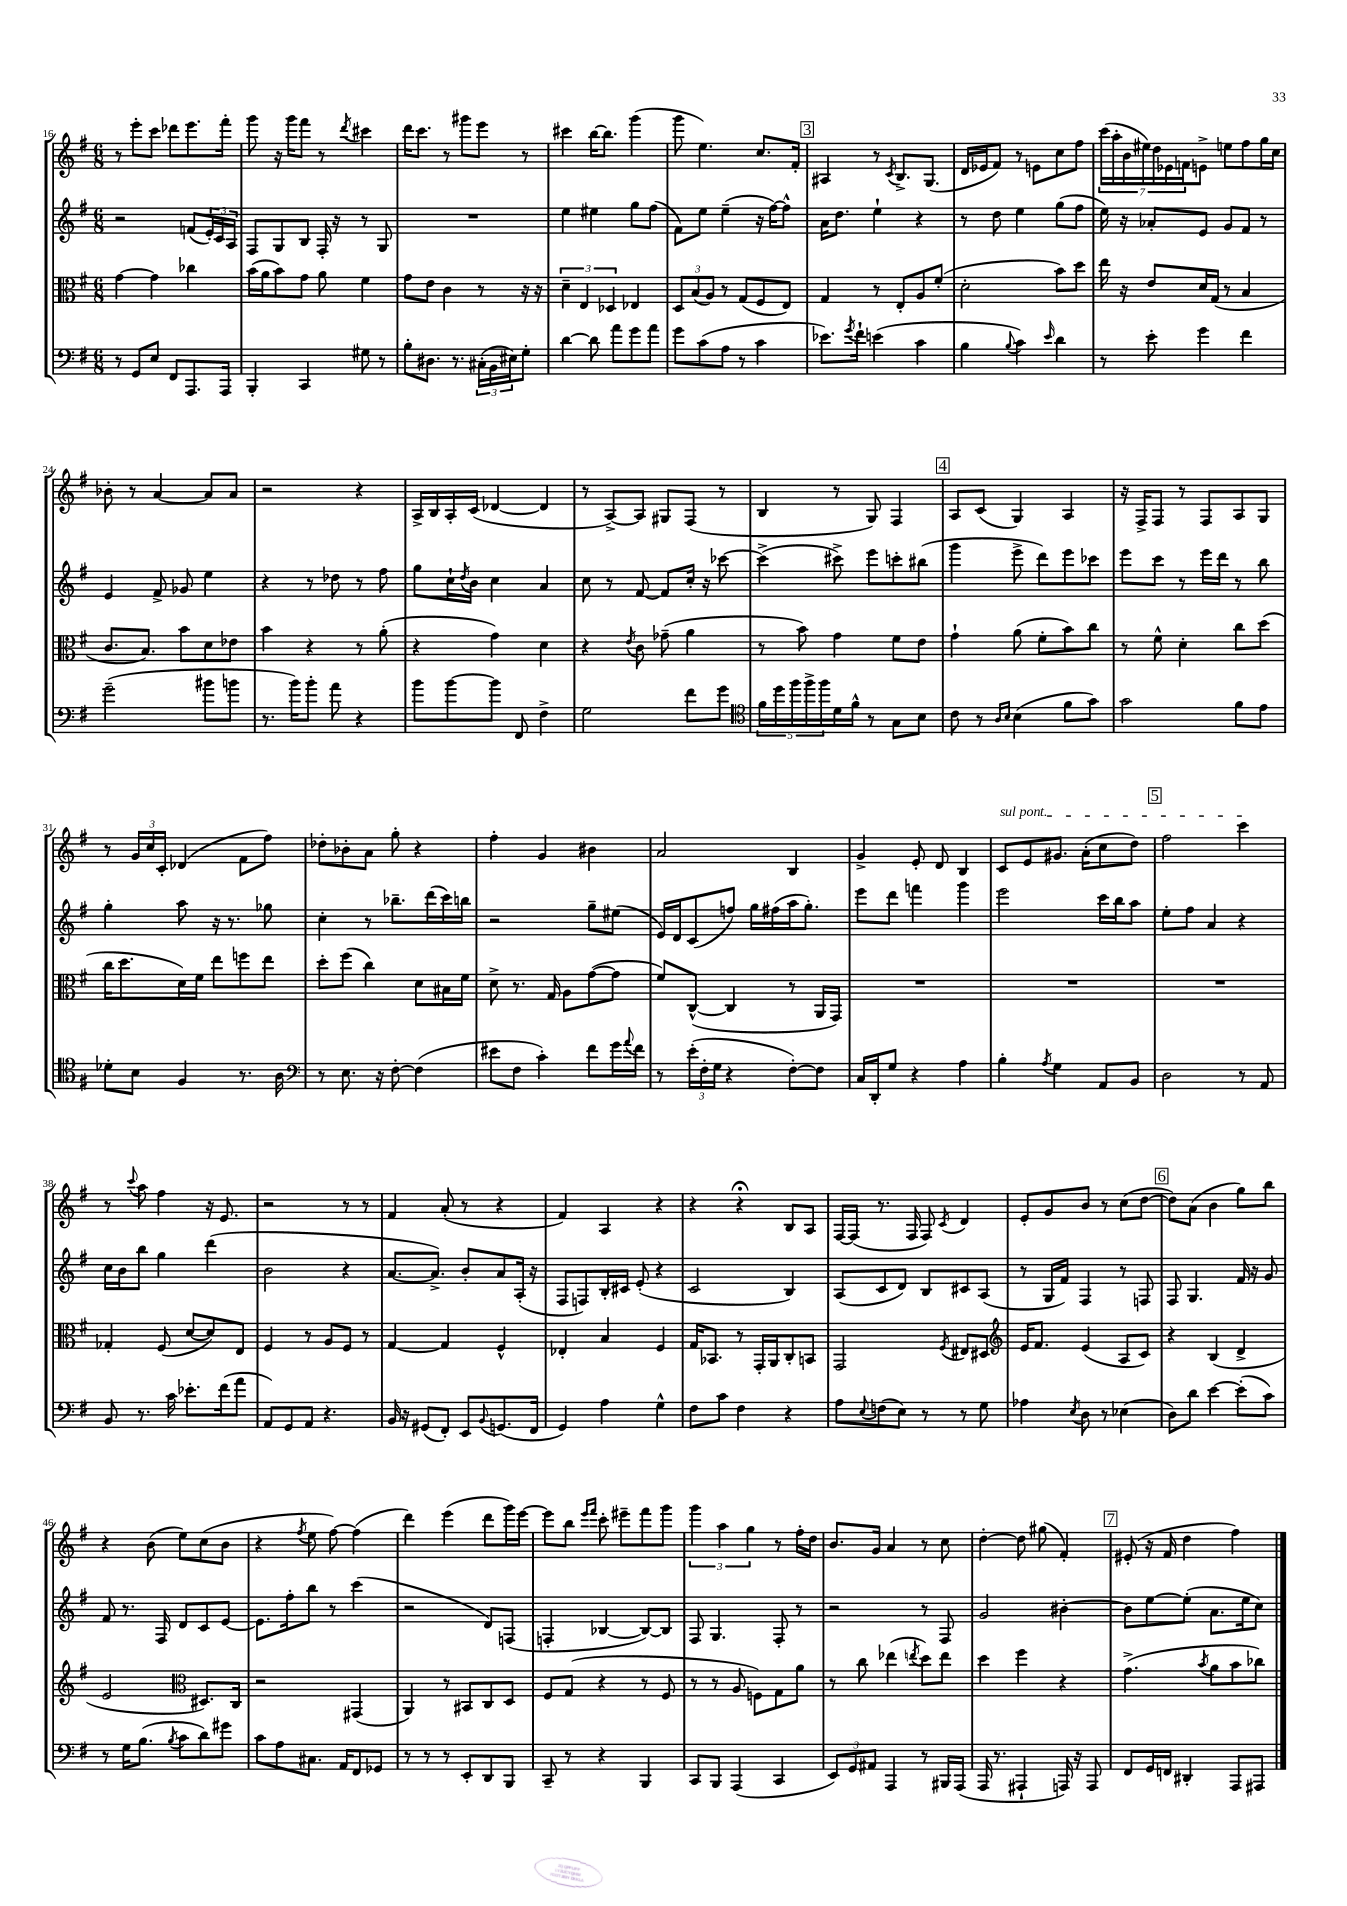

**kern	**kern	**kern	**kern
*staff4	*staff3	*staff2	*staff1
*clefF4	*clefC3	*clefG2	*clefG2
*k[f#]	*k[f#]	*k[f#]	*k[f#]
*M6/8	*M6/8	*M6/8	*M6/8
8r	[4g	2r	8r
8GG	.	.	8eee'
8E	4g]	.	8ccc
8FF#	.	.	8ddd-
8.AAA	4cc-	(8f	8.eee
.	.	24e')	.
.	.	24c	.
16AAA	.	.	16fff#'
.	.	24A	.
=	=	=	=
4BBB'	(16b	8F#	8ggg
.	16a	.	.
.	8b)	8G	16r
.	.	.	16ggg
4CC	8g	8B	8fff#
.	8a	16F#'	8r
.	.	16r	.
.	.	.	8qddd
8G#	4f#	8r	4ccc#
8r	.	8G	.
=	=	=	=
8B'	8g	2.r	16ddd
.	.	.	8.ccc
8.D#	8e	.	.
.	4c	.	8r
8.r	.	.	.
.	.	.	8ggg#
(24C#'	8r	.	8eee
24BB	.	.	.
24E#)	.	.	.
8G'	16r	.	8r
.	16r	.	.
=	=	=	=
[4d	6d~	4ee	4ccc#
.	6E	.	.
8d]	.	4ee#	[16bb
.	.	.	8.bb]
.	6D-	.	.
8a	.	.	.
8g	4E-	8gg	(4ggg
8a	.	(8ff#	.
=	=	=	=
8g	12D	8f#)	8ggg
.	(12B	.	.
(8c	.	8ee	4.ee)
.	12A)	.	.
8A	8r	(4ee~	.
8r	(8G	.	.
4c	8F#	16r	8.cc
.	.	[16ff#)	.
.	8E)	8ff#^^]	.
.	.	.	16f#'
=	=	=	=
8.e-)	4G	16a	4A#
.	.	8.dd	.
8qg	.	.	.
16f#`	.	.	.
(4e	8r	4ee`	8r
.	.	.	8qc
.	8E'	.	8.B^
4c	8A	4r	.
.	.	.	(8.G
.	(8f#'	.	.
=	=	=	=
4B	2d'	8r	16d
.	.	.	16e-
.	.	8dd	8f#)
8qqB	.	.	.
4c)	.	4ee	8r
.	.	.	8e
16qqe	.	.	.
4d	8b)	(8gg	8cc
.	8dd	8ff#	8ff#
=	=	=	=
8r	16ee	16ee)	(28ccc
.	.	.	28aa'
.	16r	16r	.
.	.	.	28b
.	.	.	28ee#)
8e'	8e	8a-'	.
.	.	.	28dd
.	.	.	28e-
.	.	.	28f
4g	16d	8e	8e^
.	(16G	.	.
.	8r	8g	8ee
4f#	4B	8f#	8ff#
.	.	8r	16gg
.	.	.	16cc
=	=	=	=
(2g~	8.c	4e	8b-'
.	.	.	8r
.	8.B)	.	.
.	.	8f#^	[4a
.	8b	8g-	.
8b#	8d	4ee	8a]
8b	8e-	.	8a
=	=	=	=
8.r	4b	4r	2r
16b)	.	.	.
8b'	4r	8r	.
8a	.	8dd-	.
4r	8r	8r	4r
.	(8a'	8ff#	.
=	=	=	=
8b	4r	8gg	16A^
.	.	.	16B
[8b	.	16cc`	16A'
.	.	8qdd	.
.	.	16b	(16c
8b]	4g)	4cc	[4d-
8FF#	.	.	.
4F#^	4d	4a	4d-]
=	=	=	=
2G	4r	8cc	8r
.	.	8r	[8A^)
.	8qe	.	.
.	8c	[8f#	8A]
.	(8g-~	8f#]	8G#
8f#	4a	16cc'	(8F#
.	.	16r	.
8g	.	[8ccc-	8r
=	=	=	=
*clefC4	*	*	*
20f#	8r	(4ccc-^]	4B
20dd	.	.	.
20ff#	.	.	.
.	8b)	.	.
20ff#^	.	.	.
20ff#	.	.	.
16d	4g	8ccc#^)	8r
16f#^^	.	.	.
8r	.	8eee	8G)
8G	8f#	8ccc'	4F#
8B	8e	(8bb#	.
=	=	=	=
8c	4g`	4ggg	8A
8r	.	.	(8c
16qqA	.	.	.
16qqB	.	.	.
(4B	(8a	8eee^	4G)
.	8f#'	8ddd)	.
8f#	8b)	8eee	4A
8g)	8cc	8ccc-	.
=	=	=	=
2g	8r	8eee	16r
.	.	.	16F#^
.	8f#^^	8ccc	8F#
.	4d'	8r	8r
.	.	16eee	8F#
.	.	16ddd	.
8f#	8cc	8r	8A
8e	(8dd	8bb	8G
=	=	=	=
8d-'	16cc	4gg'	8r
.	8.dd	.	.
8B	.	.	24g
.	.	.	24cc
.	.	.	24c'
4F#	16d)	8aa	(4d-
.	16f#	.	.
.	8ee	16r	.
.	.	8.r	.
8.r	8ff	.	8f#
.	8ee	8gg-	8ff#)
16A	.	.	.
=	=	=	=
*clefF4	*	*	*
8r	8dd'	4cc'	8dd-'
8.E	(8ff#	.	8b-'
.	4cc)	8r	8a
16r	.	.	.
[8F#'	.	8.bb-~	8gg'
(4F#]	8d	.	4r
.	.	(16ddd	.
.	16B#	16ccc)	.
.	16f#	16bb	.
=	=	=	=
8e#	8d^	2r	4ff#'
8F#	8.r	.	.
4c')	.	.	4g
.	16G	.	.
.	8A	.	.
8f#	([8g	8gg~	4b#
16g	8g]	(8ee#	.
8qqa	.	.	.
16f#	.	.	.
=	=	=	=
8r	8f#)	16e)	2a
.	.	16d	.
(24e'	([8C^^	(8c	.
24F#'	.	.	.
24G	.	.	.
4r	4C]	8ff)	.
.	.	16gg	.
.	.	(16ff#	.
[8F#')	8r	16aa	4B
.	.	8.gg')	.
8F#]	16AA	.	.
.	16GG)	.	.
=	=	=	=
16C	2.r	8eee	4g^
16DD'	.	.	.
8G	.	8ddd	.
4r	.	4fff	8e'
.	.	.	8d
4A	.	4ggg	4B
=	=	=	=
4B'	2.r	2eee	8c
.	.	.	8e
8qA	.	.	.
4G	.	.	8.g#
.	.	.	(16a'
8AA	.	16ccc	8cc
.	.	16bb	.
8BB	.	8aa	8dd)
=	=	=	=
2D	2.r	8ee'	2ff#
.	.	8ff#	.
.	.	4a	.
8r	.	4r	4ccc
8AA	.	.	.
=	=	=	=
8BB	4G-'	16cc	8r
.	.	16b	.
.	.	.	8qqccc
8.r	.	8bb	8aa
.	(8F#	4gg	4ff#
16c	.	.	.
8.e-'	[8d	.	.
.	8d])	(4ddd	16r
(16f#	.	.	8.e
8a	8E	.	.
=	=	=	=
8AA)	4F#	2b	2r
8GG	.	.	.
8AA	8r	.	.
4.r	8A	.	.
.	8F#	4r	8r
.	8r	.	8r
=	=	=	=
16BB	[4G	[8.a	4f#
16r	.	.	.
(8GG#	.	.	.
.	.	8.a^])	.
8FF#')	4G]	.	(8a'
8EE	.	8b'	8r
8qqBB	.	.	.
(8.GG	4F#^^	8a	4r
.	.	(16A'	.
16FF#	.	16r	.
=	=	=	=
4GG)	4E-'	8F#	4f#)
.	.	8F)	.
4A	4B	16B'	4A
.	.	16c#	.
.	.	(8e'	.
4G^^	4F#	4r	4r
=	=	=	=
8F#	16G	2c	4r
.	8.BB-	.	.
8c	.	.	.
4F#	8r	.	4r;
.	16GG'	.	.
.	16AA	.	.
4r	8C'	4B)	8B
.	8BB	.	8A
=	=	=	=
8A	2GG	(8A	[16F#
.	.	.	(16F#]
8qqE	.	.	.
(8F	.	8c	8.r
8E)	.	8d)	.
.	.	.	16F#
8r	.	8B	8F#)
.	8qF#	.	8qc
8r	8E#	8c#	4d
8G	8D#	(8A	.
=	=	=	=
*	*clefG2	*	*
4A-	16e	8r	8e'
.	8.f#	.	.
.	.	16G	8g
.	.	16f#)	.
8qE	.	.	.
8D	(4e	4F#	8b
8r	.	.	8r
(4E-	8A	8r	(8cc
.	8c)	8F	[8dd
=	=	=	=
8D)	4r	8F#	8dd])
8d	.	4.G	(8a
[4e	(4B	.	4b
(8e']	4d^	16f#	8gg)
.	.	16r	.
8c)	.	8g	8bb
=	=	=	=
8r	2e	8f#	4r
16G	.	8.r	.
(8.B	.	.	.
.	.	.	(8b
.	.	16F#	.
8qB	.	.	.
8c	.	8d	8ee)
*	*clefC3	*	*
8d)	8.D#)	8c	(8cc
8g#	.	[8e	8b
.	16C	.	.
=	=	=	=
8c	2r	8.e]	4r
8A	.	.	.
.	.	16ff#'	.
.	.	.	8qff#
8.C#	.	8bb	8ee
.	.	8r	[8ff#)
16AA	.	.	.
8FF#	(4GG#	(4ccc	(4ff#]
8GG-	.	.	.
=	=	=	=
8r	4AA)	2r	4ddd)
8r	.	.	.
8r	8r	.	(4eee
8EE'	8BB#	.	.
8DD	8C	8d)	8ddd
8BBB	8D	(8F	16ggg)
.	.	.	[16eee
=	=	=	=
8CC~	8F#	4F'	8eee]
8r	(8G	.	8bb
.	.	.	16qqeee
.	.	.	16qqfff#
4r	4r	[4B-	8ccc'
.	.	.	8eee#~
4BBB	8r	8B-_)	8fff#
.	8F#	8B-]	8ggg
=	=	=	=
8CC	8r	8F#	6ggg
8BBB	8r	4.G	.
.	.	.	6aa
(4AAA	8A	.	.
.	.	.	6gg
.	8F)	.	.
4CC	8G	8F#'	8r
.	8a	8r	16ff#'
.	.	.	16dd
=	=	=	=
12EE)	8r	2r	8.b
12GG	.	.	.
.	8cc	.	.
12AA#	.	.	.
.	.	.	16g
4AAA	(4ee-	.	4a
.	8qee	.	.
8r	8dd)	8r	8r
16BBB#	8ee	8F#	8cc
(16AAA	.	.	.
=	=	=	=
16AAA	4dd	2g	[4dd'
8.r	.	.	.
4AAA#`	4ff#	.	8dd]
.	.	.	(8gg#
16AAA)	4r	[4b#'	4f#')
16r	.	.	.
8AAA	.	.	.
=	=	=	=
8FF#	(4.g^	8b#]	(8e#'
16GG	.	[8ee	16r
16FF	.	.	16f#
4DD#'	.	(8ee']	4dd
.	8qb	.	.
.	8a	8.a	.
8AAA	8b	.	4ff#)
.	.	16ee	.
8AAA#	8cc-)	8cc)	.
==	==	==	==
*-	*-	*-	*-
